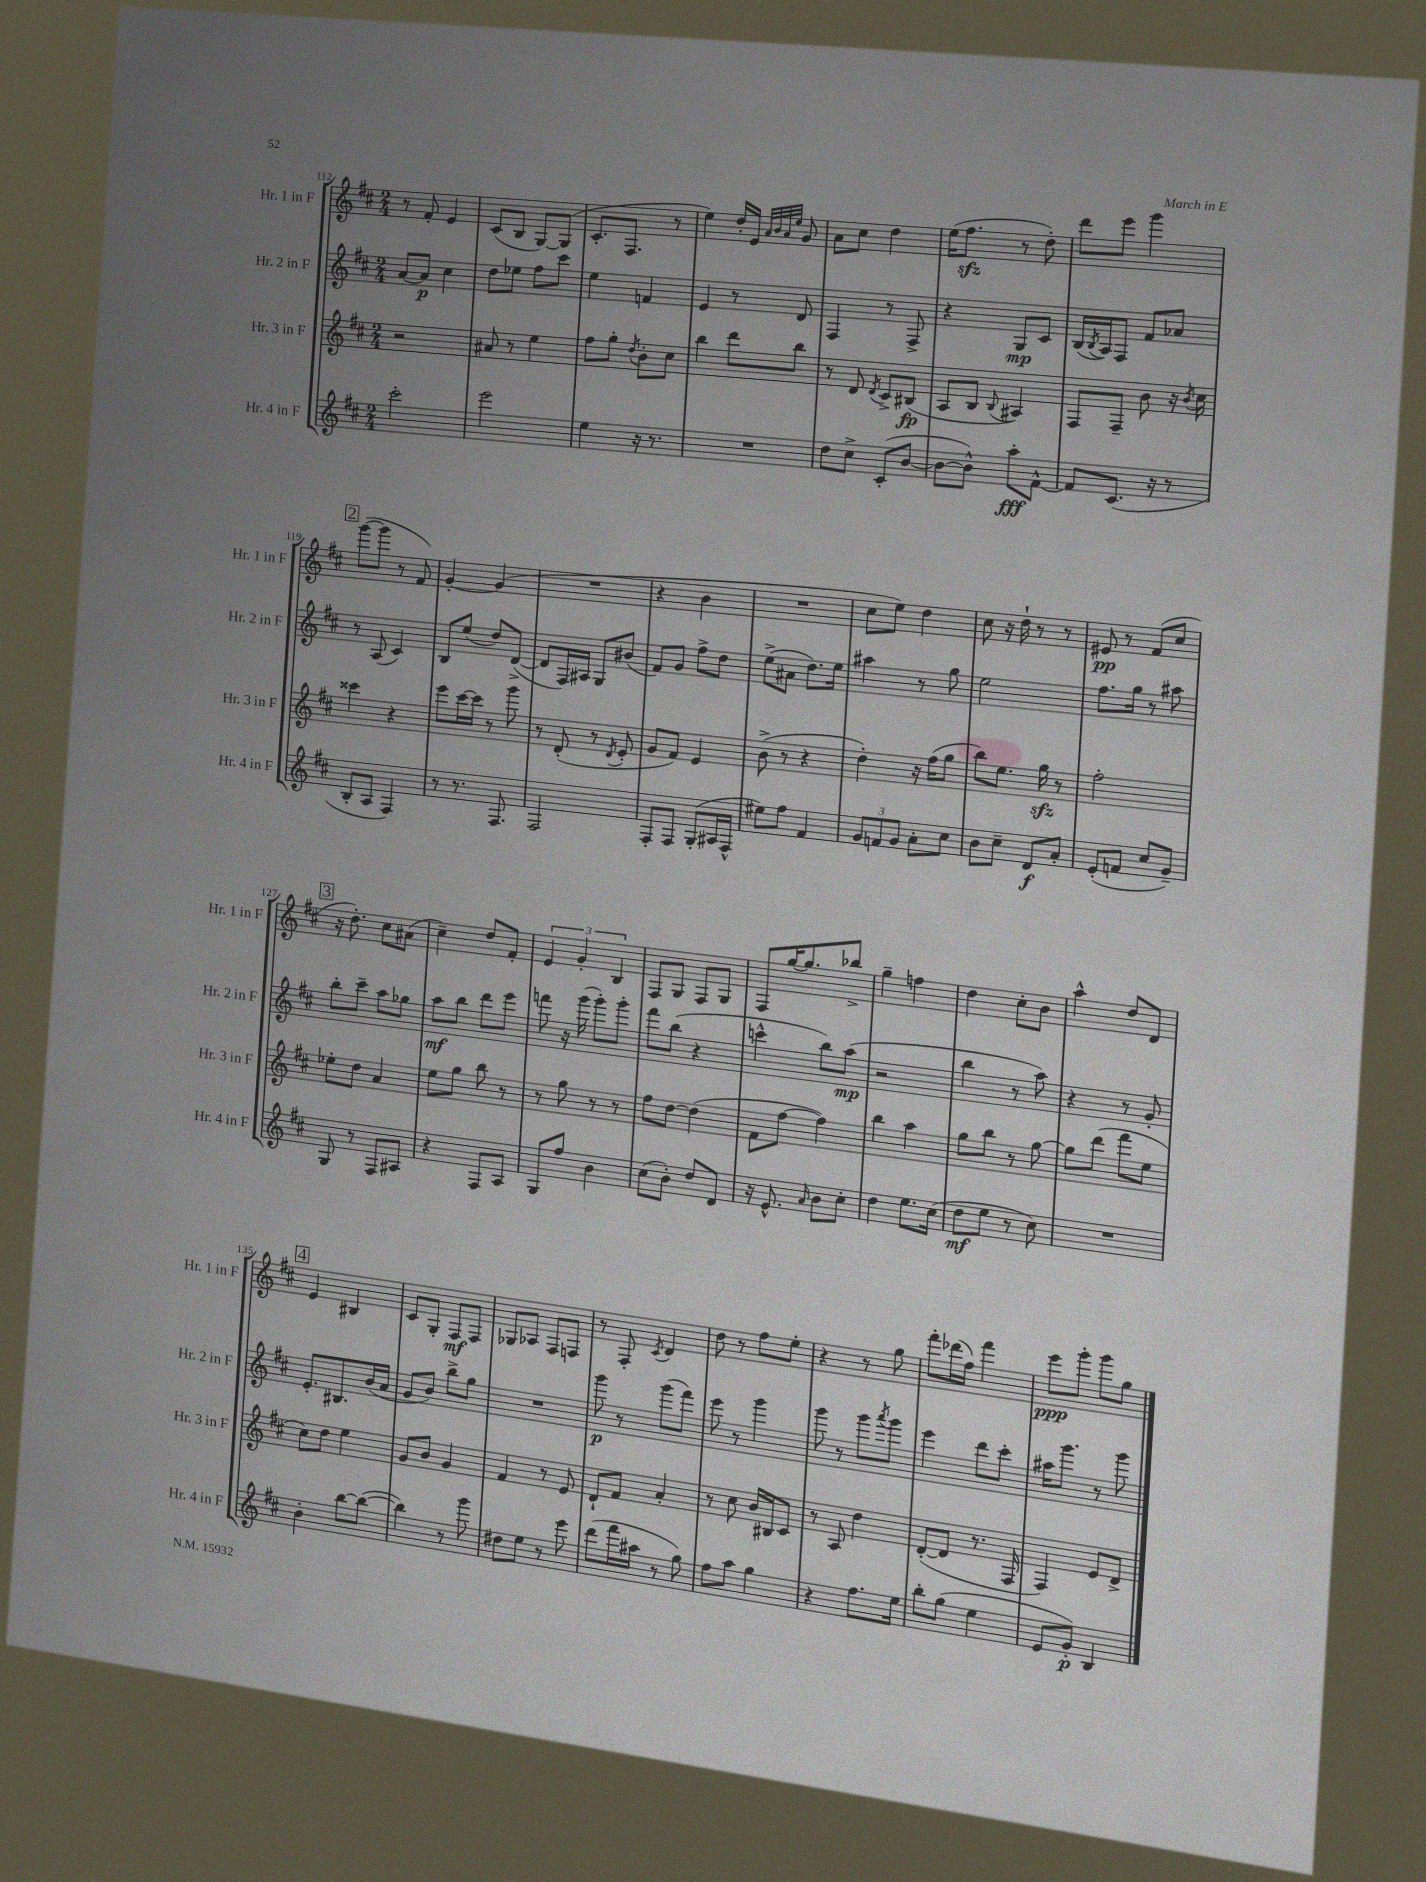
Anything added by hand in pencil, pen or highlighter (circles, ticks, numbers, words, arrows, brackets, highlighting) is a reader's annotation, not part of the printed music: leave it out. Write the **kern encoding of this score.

**kern	**kern	**kern	**kern
*staff4	*staff3	*staff2	*staff1
*clefG2	*clefG2	*clefG2	*clefG2
*k[f#c#]	*k[f#c#]	*k[f#c#]	*k[f#c#]
*M2/4	*M2/4	*M2/4	*M2/4
2ccc#'	2r	[8a	8r
.	.	8a]	8f#'
.	.	4cc#	4e
=	=	=	=
2eee	8a#	8dd	(8c#
.	8r	8ee-	8B
.	4ee	8ff#	[8G)
.	.	8ccc#	(8G]
=	=	=	=
4ee	8ff#	4ee	8.c#'
.	8gg'	.	.
.	.	.	8.F#
.	8qdd	.	.
16r	8b'	4f	.
8.r	.	.	.
.	8cc#	.	8r
=	=	=	=
2r	4bb	4e	4ee)
.	8ddd	8r	16dd'
.	.	.	16e
.	.	.	32qqa
.	.	.	32qqb
.	.	.	32qqa
.	.	.	32qqee
.	8bb	8d	8g
=	=	=	=
8dd	8r	4F#	8a
8cc#^	8d	.	8cc#
.	8qd	.	.
(8c#'	8c#^	8r	4dd
[8b	(8B#	8F#^	.
=	=	=	=
8b_	8A	4r	(16ee
.	.	.	8.ff#
8b^^])	8B	.	.
.	8qqB	.	.
8aa'	4A#)	8G	8r
[8f#^^	.	8c#	8dd')
=	=	=	=
8f#]	8F#	(16B	8ddd
.	.	8qB	.
.	.	16A)	.
(8.c#	8F#~	8F#	8eee
.	8b	8f#	4ggg
16r	.	.	.
8r	16r	8a-	.
.	8qb	.	.
.	16cc#	.	.
=	=	=	=
8B'	4ccc##	8r	([8ggg
8A	.	(8A	8ggg]
4F#)	4r	4c#)	8r
.	.	.	8f#)
=	=	=	=
8r	8eee	8B	[4g'
8.r	[16ccc#	(8ee	.
.	16ccc#]	.	.
.	8r	8dd)	(4g]
8.F#	.	.	.
.	8ggg	([8d^	.
=	=	=	=
2F#	8r	8d]	2r
.	(8d'	16F#)	.
.	.	16A#	.
.	8r	8G	.
.	8qd	.	.
.	8e'	(8b#	.
=	=	=	=
8F#'	8g	8f#)	4r
8F#	8f#)	8g	.
(8G'	4e	8ff#^	4b
16A#	.	8dd	.
16F#^^	.	.	.
=	=	=	=
8ee#)	(8b^	(8ee^	2r
8ff#	8r	8a#	.
4f#	4r	8.dd)	.
.	.	16ee	.
=	=	=	=
12g	4dd')	4aa#	8cc#
12f	.	.	.
.	.	.	8ee)
12g	.	.	.
8a'	16r	8r	4dd
.	(16ff#	.	.
8cc#	8gg	8gg	.
=	=	=	=
8b	8bb)	2ee	8cc#
8cc#~	8.ee	.	16r
.	.	.	16dd`
8d	.	.	8r
.	16gg	.	.
8a'	8r	.	8r
=	=	=	=
(8e'	2ff#'	8.ff#	8e#
8f	.	.	8r
.	.	16gg	.
8cc#	.	8r	(8f#
8g~)	.	8aa#	8cc#
=	=	=	=
8G	8ee-'	8bb'	16r
.	.	.	8.dd')
8r	8dd	8ccc#~	.
8F#	4a	8aa	8cc#
8A#	.	8gg-	(8a#
=	=	=	=
4r	8ee	8aa	4cc#~)
.	8gg	8bb	.
8F#	8bb	8ddd	8dd
8A	8r	8eee	8f#'
=	=	=	=
8G	8r	8fff	6e
8ff#	8gg	16r	.
.	.	.	6g'
.	.	(16ggg	.
4b	8r	8ggg')	.
.	.	.	6B
.	8r	8ggg'	.
=	=	=	=
(8cc#	8ff#	8fff#	8F#
8b')	[8dd	(8bb	8G
8dd	(4dd]	4r	8F#
8d	.	.	8G
=	=	=	=
16r	8f#	4ccc^^	8F#
8.e^^	.	.	.
.	[8ff#	.	[16gg
.	.	.	8.gg]
16qqa	.	.	.
8b	4ff#])	8bb)	.
8cc#'	.	(8aa	8bb-^
=	=	=	=
4dd	4bb	2r	4gg~
8.ee	4aa	.	4ff
(16cc#	.	.	.
=	=	=	=
8dd	8gg	4bb	4dd
8ee	8bb	.	.
8r	8r	8r	8cc#'
8cc#)	[8gg	8aa)	8b
=	=	=	=
2r	8gg]	4r	4aa^^
.	(8ddd	.	.
.	8fff#	8r	8dd
.	8ee	8g'	8d
=	=	=	=
4b'	8cc#)	8.e'	4e
.	8dd	.	.
.	.	8.B#	.
[8bb	4ee	.	4B#
(8bb_	.	(16b	.
.	.	16a	.
=	=	=	=
4bb])	8g	8g	8c#
.	8b	8b)	8G'
8r	4g	8bb^	8F#
8ggg	.	8gg	8F#
=	=	=	=
8dd#	4f#	2r	8G-
8ee	.	.	8A-
8r	8r	.	8F#
8eee	8e	.	8F
=	=	=	=
(8ddd	8d`	8ggg	8r
16fff#	8f#	8r	8F#'
16aa#	.	.	.
.	.	.	8qc#
8r	4a'	(8ggg	4d
8gg)	.	8fff#)	.
=	=	=	=
8ff#	8r	8eee	8dd
8aa	8cc#	8r	8r
4gg	16b	4ggg	8ff#
.	16B#	.	.
.	8c#	.	8ee'
=	=	=	=
4r	8r	8ggg	4r
.	8A	8r	.
8.ff#	4dd	8ggg	8r
.	.	8qaaa	.
.	.	8ggg	8gg
16ee	.	.	.
=	=	=	=
8bb'	([8d'	4eee	8fff#'
(8gg	8d]	.	(16ddd-
.	.	.	16ff#)
4ee	8.r	8ddd	4fff#
.	.	8ccc#'	.
.	16F#	.	.
=	=	=	=
8e	4F#)	16aa#	8eee
.	.	8.ggg	.
8g')	.	.	8ggg'
4B	8e	8r	8ggg
.	8d^	8ggg	8gg
==	==	==	==
*-	*-	*-	*-
